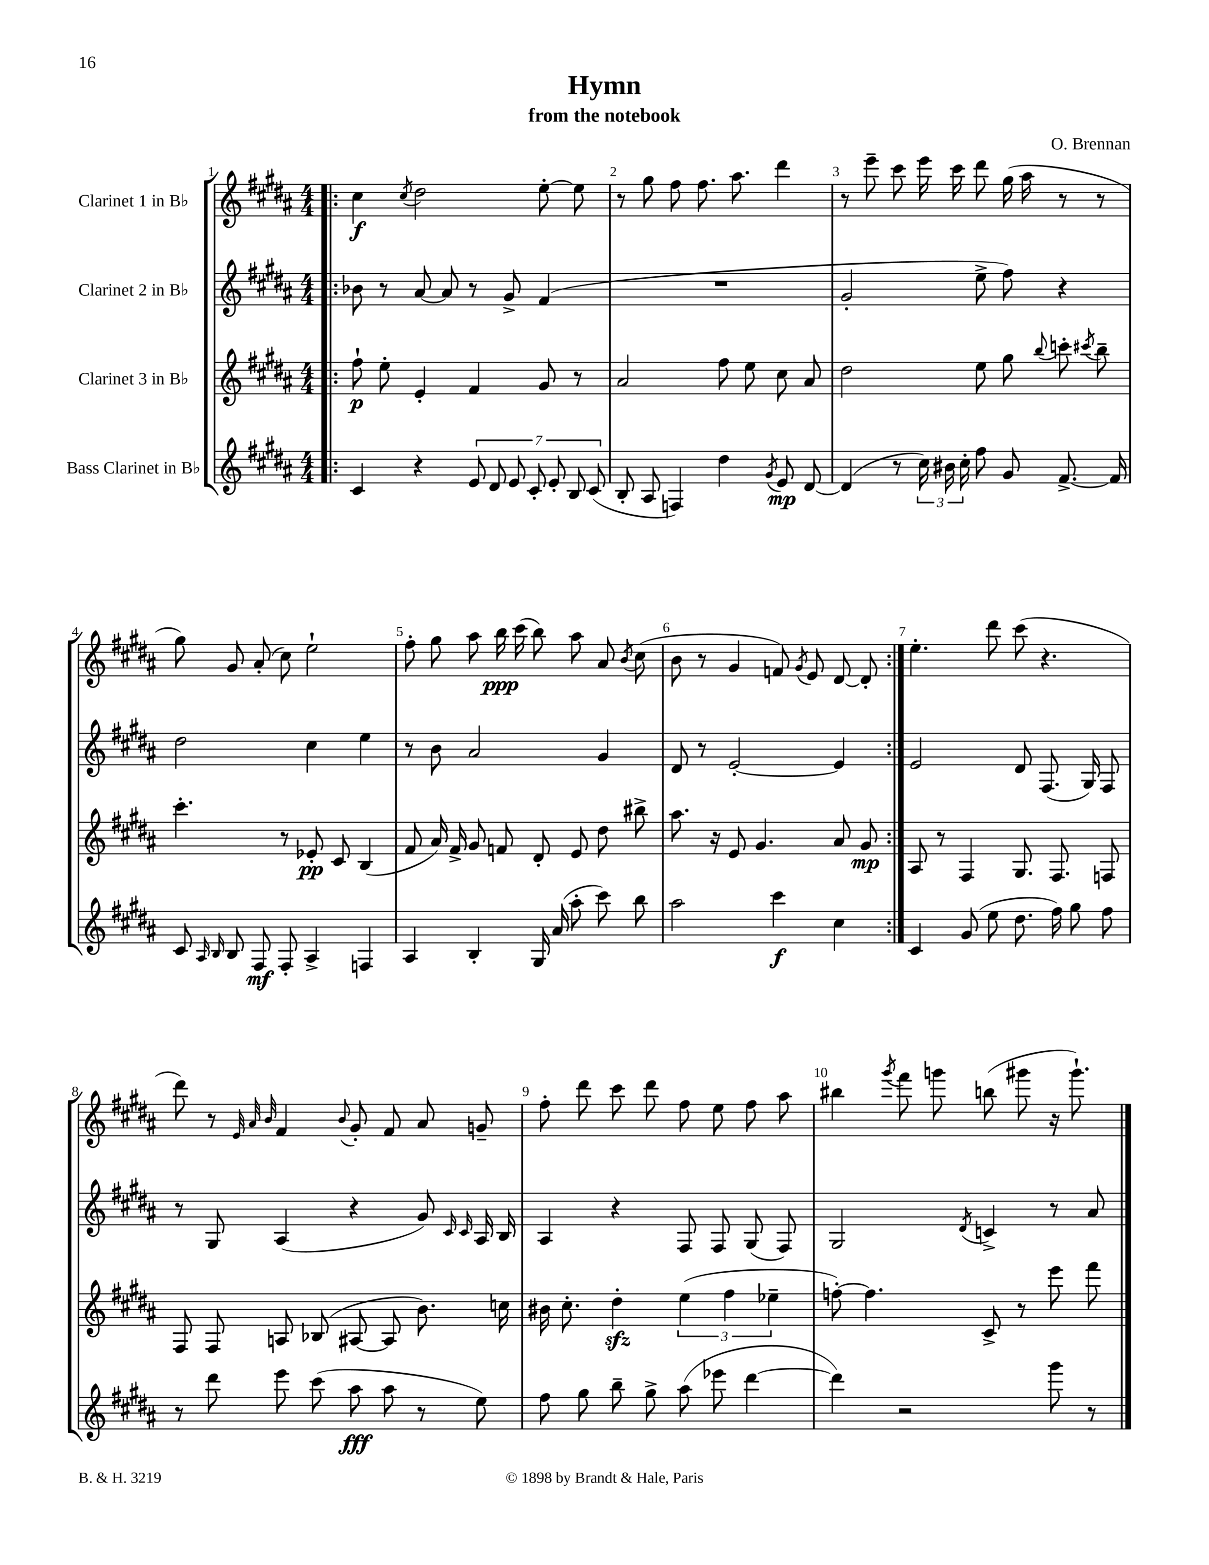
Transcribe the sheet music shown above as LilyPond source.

\header { title = "Hymn" composer = "O. Brennan" subtitle = "from the notebook" }
<<
\new StaffGroup <<
\new Staff = "s0" \with { instrumentName = "Clarinet 1 in Bb" } {
    \clef treble \key b \major \numericTimeSignature \time 4/4
    \autoBeamOff \repeat volta 2 { \bar ".|:" cis''4\f \acciaccatura { cis''8 } dis''2 e''8~-. e''8 |
    r8 gis''8 fis''8 fis''8. ais''8. dis'''4 |
    r8 e'''8-- cis'''8 e'''16 cis'''16 dis'''8 gis''16( ais''16 r8 r8 |
    gis''8) gis'8 ais'8-.( cis''8) e''2-! |
    fis''8-. gis''8 ais''8 b''16\ppp cis'''16( b''8) ais''8 ais'8 \acciaccatura { b'8 } cis''8( |
    b'8 r8 gis'4 f'8) \acciaccatura { gis'8 } e'8 dis'8~ dis'8-. | }
    e''4.-. dis'''8 cis'''8( r4. |
    dis'''8) r8 \grace { e'32 ais'32 b'32 } fis'4 \appoggiatura { b'8 } gis'8-. fis'8 ais'8 g'8-- |
    fis''8-. dis'''8 cis'''8 dis'''8 fis''8 e''8 fis''8 ais''8 |
    bis''4 \acciaccatura { gis'''8 } fis'''8 g'''8 b''8( gis'''8 r16 gis'''8.-!) \bar "|." |
}
\new Staff = "s1" \with { instrumentName = "Clarinet 2 in Bb" } {
    \clef treble \key b \major \numericTimeSignature \time 4/4
    \autoBeamOff \repeat volta 2 { \bar ".|:" bes'8 r8 ais'8~ ais'8 r8 gis'8-> fis'4( |
    R1 |
    gis'2-. e''8-> fis''8) r4 |
    dis''2 cis''4 e''4 |
    r8 b'8 ais'2 gis'4 |
    dis'8 r8 e'2~-. e'4 | }
    e'2 dis'8 fis8.( gis16) fis8 |
    r8 gis8 ais4( r4 gis'8) \grace { cis'16 cis'16 } ais16 b16 |
    ais4 r4 fis8 fis8 gis8( fis8) |
    gis2 \acciaccatura { dis'8 } c'4-> r8 ais'8 \bar "|." |
}
\new Staff = "s2" \with { instrumentName = "Clarinet 3 in Bb" } {
    \clef treble \key b \major \numericTimeSignature \time 4/4
    \autoBeamOff \repeat volta 2 { \bar ".|:" fis''8-!\p e''8-. e'4-. fis'4 gis'8 r8 |
    ais'2 fis''8 e''8 cis''8 ais'8 |
    dis''2 e''8 gis''8 \appoggiatura { b''8 } c'''8-. \acciaccatura { cis'''8 } b''8-- |
    cis'''4.-. r8 ees'8-.\pp cis'8 b4( |
    fis'8 ais'16) fis'16-> gis'8 f'8 dis'8-. e'8 dis''8 bis''8-> |
    ais''8. r16 e'8 gis'4. ais'8 gis'8\mp | }
    ais8 r8 fis4 gis8. fis8. f8 |
    fis8 fis8 a8 bes8( ais8~ ais8 b'8.) c''16 |
    bis'16 cis''8.-. dis''4-.\sfz \tuplet 3/2 { e''4( fis''4 ees''4-- } |
    f''8~-.) f''4. cis'8-> r8 e'''8 fis'''8 \bar "|." |
}
\new Staff = "s3" \with { instrumentName = "Bass Clarinet in Bb" } {
    \clef treble \key b \major \numericTimeSignature \time 4/4
    \autoBeamOff \repeat volta 2 { \bar ".|:" cis'4 r4 \tuplet 7/4 { e'8 dis'8 e'8 cis'8-. e'8-. b8 cis'8( } |
    b8-. ais8 f4) dis''4 \acciaccatura { gis'8 } e'8\mp dis'8~ |
    dis'4( r8 \tuplet 3/2 { cis''16) bis'16 cis''16-. } fis''8 gis'8 fis'8.~-> fis'16 |
    cis'8 \grace { ais16 b16 } b8 fis8\mf fis8-. ais4-> f4 |
    ais4 b4-. gis16 ais'16( ais''8-. cis'''8) b''8 |
    ais''2 cis'''4\f cis''4 | }
    cis'4 gis'8( e''8 dis''8. fis''16) gis''8 fis''8 |
    r8 dis'''8 e'''8 cis'''8( ais''8\fff ais''8 r8 e''8) |
    fis''8 gis''8 b''8-- gis''8-> ais''8( ees'''8 dis'''4~ |
    dis'''4) r2 gis'''8 r8 \bar "|." |
}
>>
>>
\layout { \context { \Score \override BarNumber.break-visibility = ##(#f #t #t) barNumberVisibility = #all-bar-numbers-visible } }
